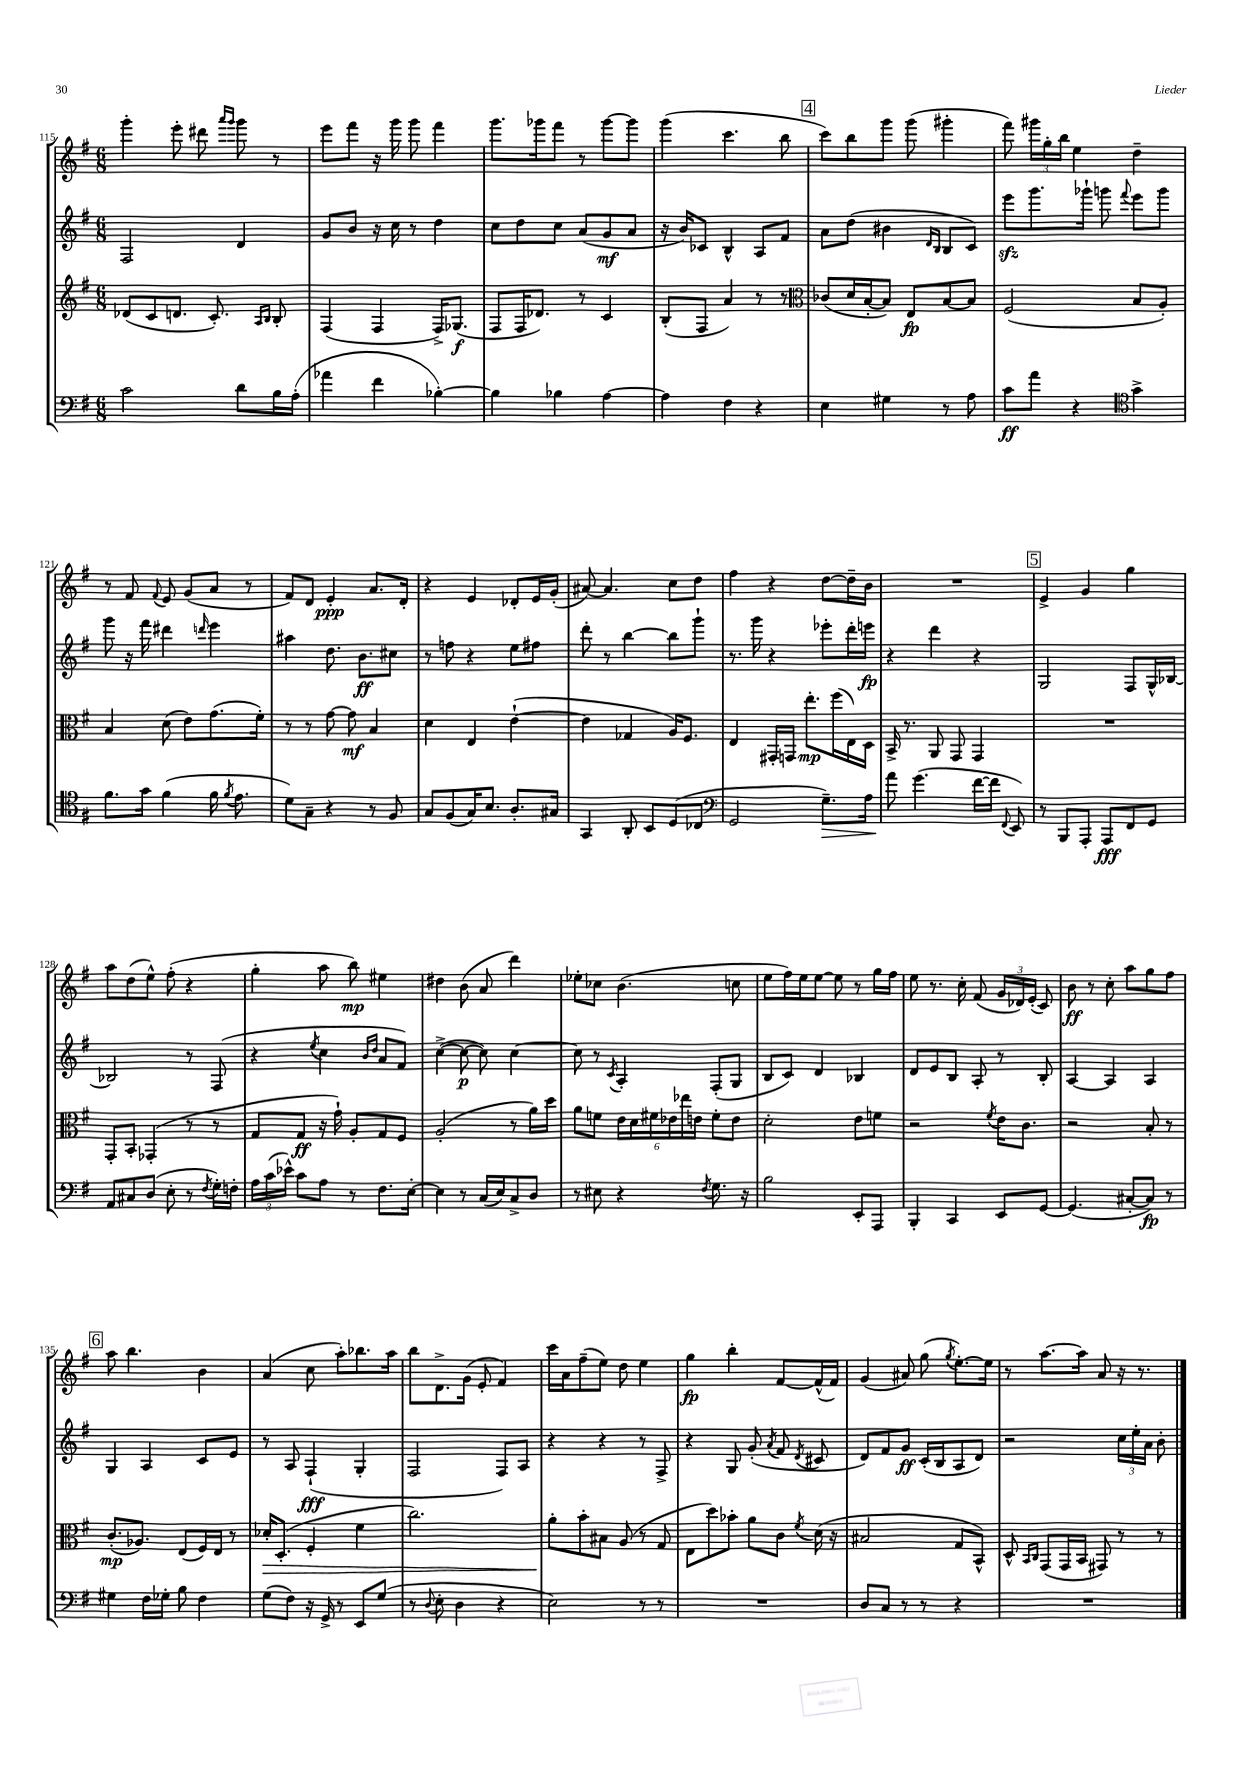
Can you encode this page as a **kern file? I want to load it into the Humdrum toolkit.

**kern	**kern	**kern	**kern
*staff4	*staff3	*staff2	*staff1
*clefF4	*clefG2	*clefG2	*clefG2
*k[f#]	*k[f#]	*k[f#]	*k[f#]
*M6/8	*M6/8	*M6/8	*M6/8
2c\	(8d-/L	2F#/	4ggg'\
.	8c/	.	.
.	8.d/J	.	8eee'\
.	.	.	8ddd#\
.	8.c'/)	.	.
.	.	.	16qqaaa/LL
.	.	.	16qqggg/JJ
8d\L	.	4d/	8ggg\
.	16qqA/LL	.	.
.	16qqB/JJ	.	.
16B\L	8B'/	.	8r
(16A'\JJ	.	.	.
=	=	=	=
4a-\	(4F#/	8g/L	8eee\L
.	.	8b/J	8fff#\J
4f#\	4F#/	16r	16r
.	.	16cc\	16ggg\
.	.	8r	8ggg\
[4B-'\)	16F#^/LK)	4dd\	4fff#\
.	(8.G-/J	.	.
=	=	=	=
4B-\]	8F#/L	8cc\L	8.ggg\L
.	16F#/K	8dd\	.
.	8.d-/J)	.	16ggg-\k
4B-\	.	8cc\J	8fff#\J
.	8r	(8a/L	8r
[4A\	4c/	8g/	[8ggg-\L
.	.	8a/J	8ggg-\]J
=	=	=	=
4A\]	(8B'/L	16r	(4ggg\
.	.	16b/LK)	.
.	8F#/J	8c-/J	.
4F#\	4a/)	4B^^/	4.ccc\
4r	8r	8A/L	.
.	8r	8f#/J	8bb\
=	=	=	=
*	*clefC3	*	*
4E\	(8c-/L	8a\L	8ccc\L)
.	16d/L	(8dd\J	8bb\
.	[16B'/J	.	.
4G#\	8B/]J)	4b#\	8ggg\J
.	8E/L	.	(8ggg\
.	.	16qqd/LL	.
.	.	16qqB/JJ	.
8r	[8B/	8B/L	4ggg#'\
8A\	8B/]J	8c/J)	.
=	=	=	=
8c\L	(2F#/	8eee\L	8fff#\)
8a\J	.	8.ggg\	24ggg#\LL
.	.	.	24gg'\
.	.	.	24bb\JJ
4r	.	.	4ee\
.	.	16ggg-`\Jk	.
.	.	8ggg\	.
*clefC4	*	*	*
.	.	8qqfff#/	.
4g^\	8B/L	8eee\L	4dd~\
.	8A'/J)	8ggg\J	.
=	=	=	=
8.f#\L	4B/	8ggg\	8r
.	.	16r	8f#/
16g\Jk	.	16fff#\	.
.	.	.	8qqf#/
(4f#\	(8d\	4ddd#\	8e/
.	8e\L)	.	(8g/L
.	.	16qqddd/	.
16f#\	(8.g\	4eee\	8a/J
8qf#/	.	.	.
8.e\	.	.	.
.	.	.	8r
.	16f#'\Jk)	.	.
=	=	=	=
8d\L)	8r	4aa#\	8f#/L)
8G~\J	8r	.	8d/J
4r	[8g\	8.dd\	4e'/
.	8g\]	.	.
.	.	8.b\L	.
8r	4B/	.	8.a/L
8F#/	.	8cc#\J	.
.	.	.	16d'/Jk
=	=	=	=
8G/L	4d\	8r	4r
(8F#/	.	8ff\	.
16G/K)	4E/	4r	4e/
8.B/J	.	.	.
8.A'/L	([4e`\	8ee\L	8d-'/L
.	.	8ff#\J	16e/L
16G#/Jk	.	.	(16g'/JJ
=	=	=	=
4GG/	4e\]	8ddd'\	[8a#/)
.	.	8r	4.a#/]
8AA'/	4G-/	[4bb\	.
8BB/L	.	.	.
(8D/	16A/LK)	8bb\]L	8cc\L
.	8.F#/J	.	.
8C-/J	.	8ggg`\J	8dd\J
=	=	=	=
*clefF4	*	*	*
2GG/	4E/	8.r	4ff#\
.	.	16ggg\	.
.	16GG#'/LL	4r	4r
.	16GG/JJ	.	.
.	8.ee'\L	.	.
8.G~\L)	.	8eee-'\L	[8dd\L
.	(16ff#\L	.	.
.	16E\)	16ddd'\L	16dd~\]L
16A\Jk	16D\JJ	16eee\JJ	16b\JJ
=	=	=	=
8a\	16BB^/	4r	2.r
.	8.r	.	.
(4.g\	.	.	.
.	8AA/	4ddd\	.
.	8GG/	.	.
[16f#\LL	4GG/	4r	.
16f#\]JJ	.	.	.
8qqFF#/	.	.	.
8EE/)	.	.	.
=	=	=	=
8r	2.r	2G/	4e^/
8BBB/L	.	.	.
8AAA'/J	.	.	4g/
8AAA/L	.	.	.
8FF#/	.	8F#/L	4gg\
8GG/J	.	16G^^/L	.
.	.	[16B-/JJ	.
=	=	=	=
8AA/L	8GG'/L	2B-/]	8aa\L
8C#/	8BB'/J	.	(8dd\
(8D/J	(4GG-'/	.	8ee^^\J)
8E'\	.	.	(8ff#'\
8r	8r	8r	4r
8qF#/	.	.	.
16G'\LL)	8r	(8F#/	.
16F'\JJ	.	.	.
=	=	=	=
24A\LL	8G/L	4r	4gg'\
(24c\	.	.	.
24e-^^\JJ)	.	.	.
8c\L	8G/J	.	.
.	.	8qee/	.
8A\J	16r	4cc\	8aa\
.	16g`\)	.	.
8r	8A'/L	.	8bb\)
.	.	16qqb/LL	.
.	.	16qqdd/JJ	.
8.F#\L	8G/	8a/L	4ee#\
.	8F#/J	8f#/J)	.
[16E'\Jk	.	.	.
=	=	=	=
4E\]	(2A'/	([4cc^\	4dd#\
8r	.	8cc\_	(8b\
(16C/LL	.	8cc\])	8a/
16E/J)	.	.	.
8C^/	8r	[4cc\	4ddd\)
8D/J	16a\LL)	.	.
.	16dd\JJ	.	.
=	=	=	=
8r	8a\L	8cc\]	8ee-'\L
8E#\	8f\J	8r	8cc-\J
.	.	8qc/	.
4r	24e\LL	4A'/	(4.b\
.	24d\	.	.
.	24f#\	.	.
.	24e-\	.	.
.	24ee-\	.	.
.	24e\JJ	.	.
8qF#/	.	.	.
8.G\	8f#'\L	(8F#'/L	.
.	8e\J	8G/J	8cc\
16r	.	.	.
=	=	=	=
2B\	2d'\	8B/L	8ee\L
.	.	8c/J)	16ff#\L)
.	.	.	16ee\J
.	.	4d/	[8ee\J
.	.	.	8ee\]
8EE'/L	8e\L	4B-/	8r
8AAA/J	8f\J	.	16gg\LL
.	.	.	16ff#\JJ
=	=	=	=
4BBB'/	2r	8d/L	8ee\
.	.	8e/	8.r
4CC/	.	8B/J	.
.	.	.	16cc'\
.	.	8A'/	(8f#/
.	8qf#/	.	.
8EE/L	16e\LK	8r	24g/LL
.	.	.	24d-/)
.	8.c\J	.	.
.	.	.	(24e'/JJ
[8GG/J	.	8B'/	8c/)
=	=	=	=
(4.GG/]	2r	[4A/	8b\
.	.	.	8r
.	.	4A/]	8cc'\
[8C#'/L	.	.	8aa\L
8C#/]J)	8B'/	4A/	8gg\
8r	8r	.	8ff#\J
=	=	=	=
4G#\	(8.c'/L	4G/	8aa\
.	.	.	4.bb\
.	8.A-/J)	.	.
16F#\LL	.	4A/	.
16G-'\JJ	.	.	.
8B\	(8E/L	.	.
4F#\	16F#/L)	8c/L	4b\
.	16E/JJ	.	.
.	8r	8e/J	.
=	=	=	=
(8G\L	16d-'/LK	8r	(4a/
.	(8.D'/J	.	.
8F#\J)	.	8A/	.
16r	4F#'/	(4F#`/	8cc\
16GG^/	.	.	.
8r	.	.	8aa'\L)
8EE/L	4f#\	4G'/	8.bb-\
(8G/J	.	.	.
.	.	.	16aa\Jk
=	=	=	=
8r	2.cc\)	2F#/	8bb\L
8qqD/	.	.	.
8E'\	.	.	8.d^\
4D\	.	.	.
.	.	.	(16g\Jk
.	.	.	8e'/
4r	.	8F#/L)	4f#/)
.	.	8A/J	.
=	=	=	=
2E\)	8a'\L	4r	16ccc\LL
.	.	.	16a\J
.	8b'\	.	(8ff#~\
.	8B#\J	4r	8ee\J)
.	(8A/	.	8dd\
8r	8r	8r	4ee\
8r	8G/	8F#^/	.
=	=	=	=
2.r	8E\L	4r	4gg\
.	8dd\)	.	.
.	8b-'\J	8G/	4bb'\
.	8a\L	(8g'/	.
.	.	8qa/	.
.	8c\J	8f#/	[8f#/L
.	8qf#/	8qd/	.
.	(16d\	8c#/	(16f#^^/]L
.	16r	.	16f#/JJ)
=	=	=	=
8D/L	2B#/	8d/L)	(4g/
8C/J	.	8f#/	.
8r	.	8g/J	8a#/)
8r	.	(16c'/LL	(8gg\
.	.	16B/J	.
.	.	.	8qgg/
4r	8G/L	8A/	[8.ee'\L)
.	8BB^^/J)	8d/J)	.
.	.	.	16ee\]Jk
=	=	=	=
2.r	8D^^/	2r	8r
.	16qqBB/LL	.	.
.	16qqC/JJ	.	.
.	(8GG/L	.	[8.aa\L
.	16GG/L	.	.
.	16BB/JJ	.	16aa\]Jk
.	8GG#/)	.	8a/
.	8r	24cc\LL	16r
.	.	24ee'\	.
.	.	.	8.r
.	.	24a\JJ	.
.	8r	8b'\	.
==	==	==	==
*-	*-	*-	*-
